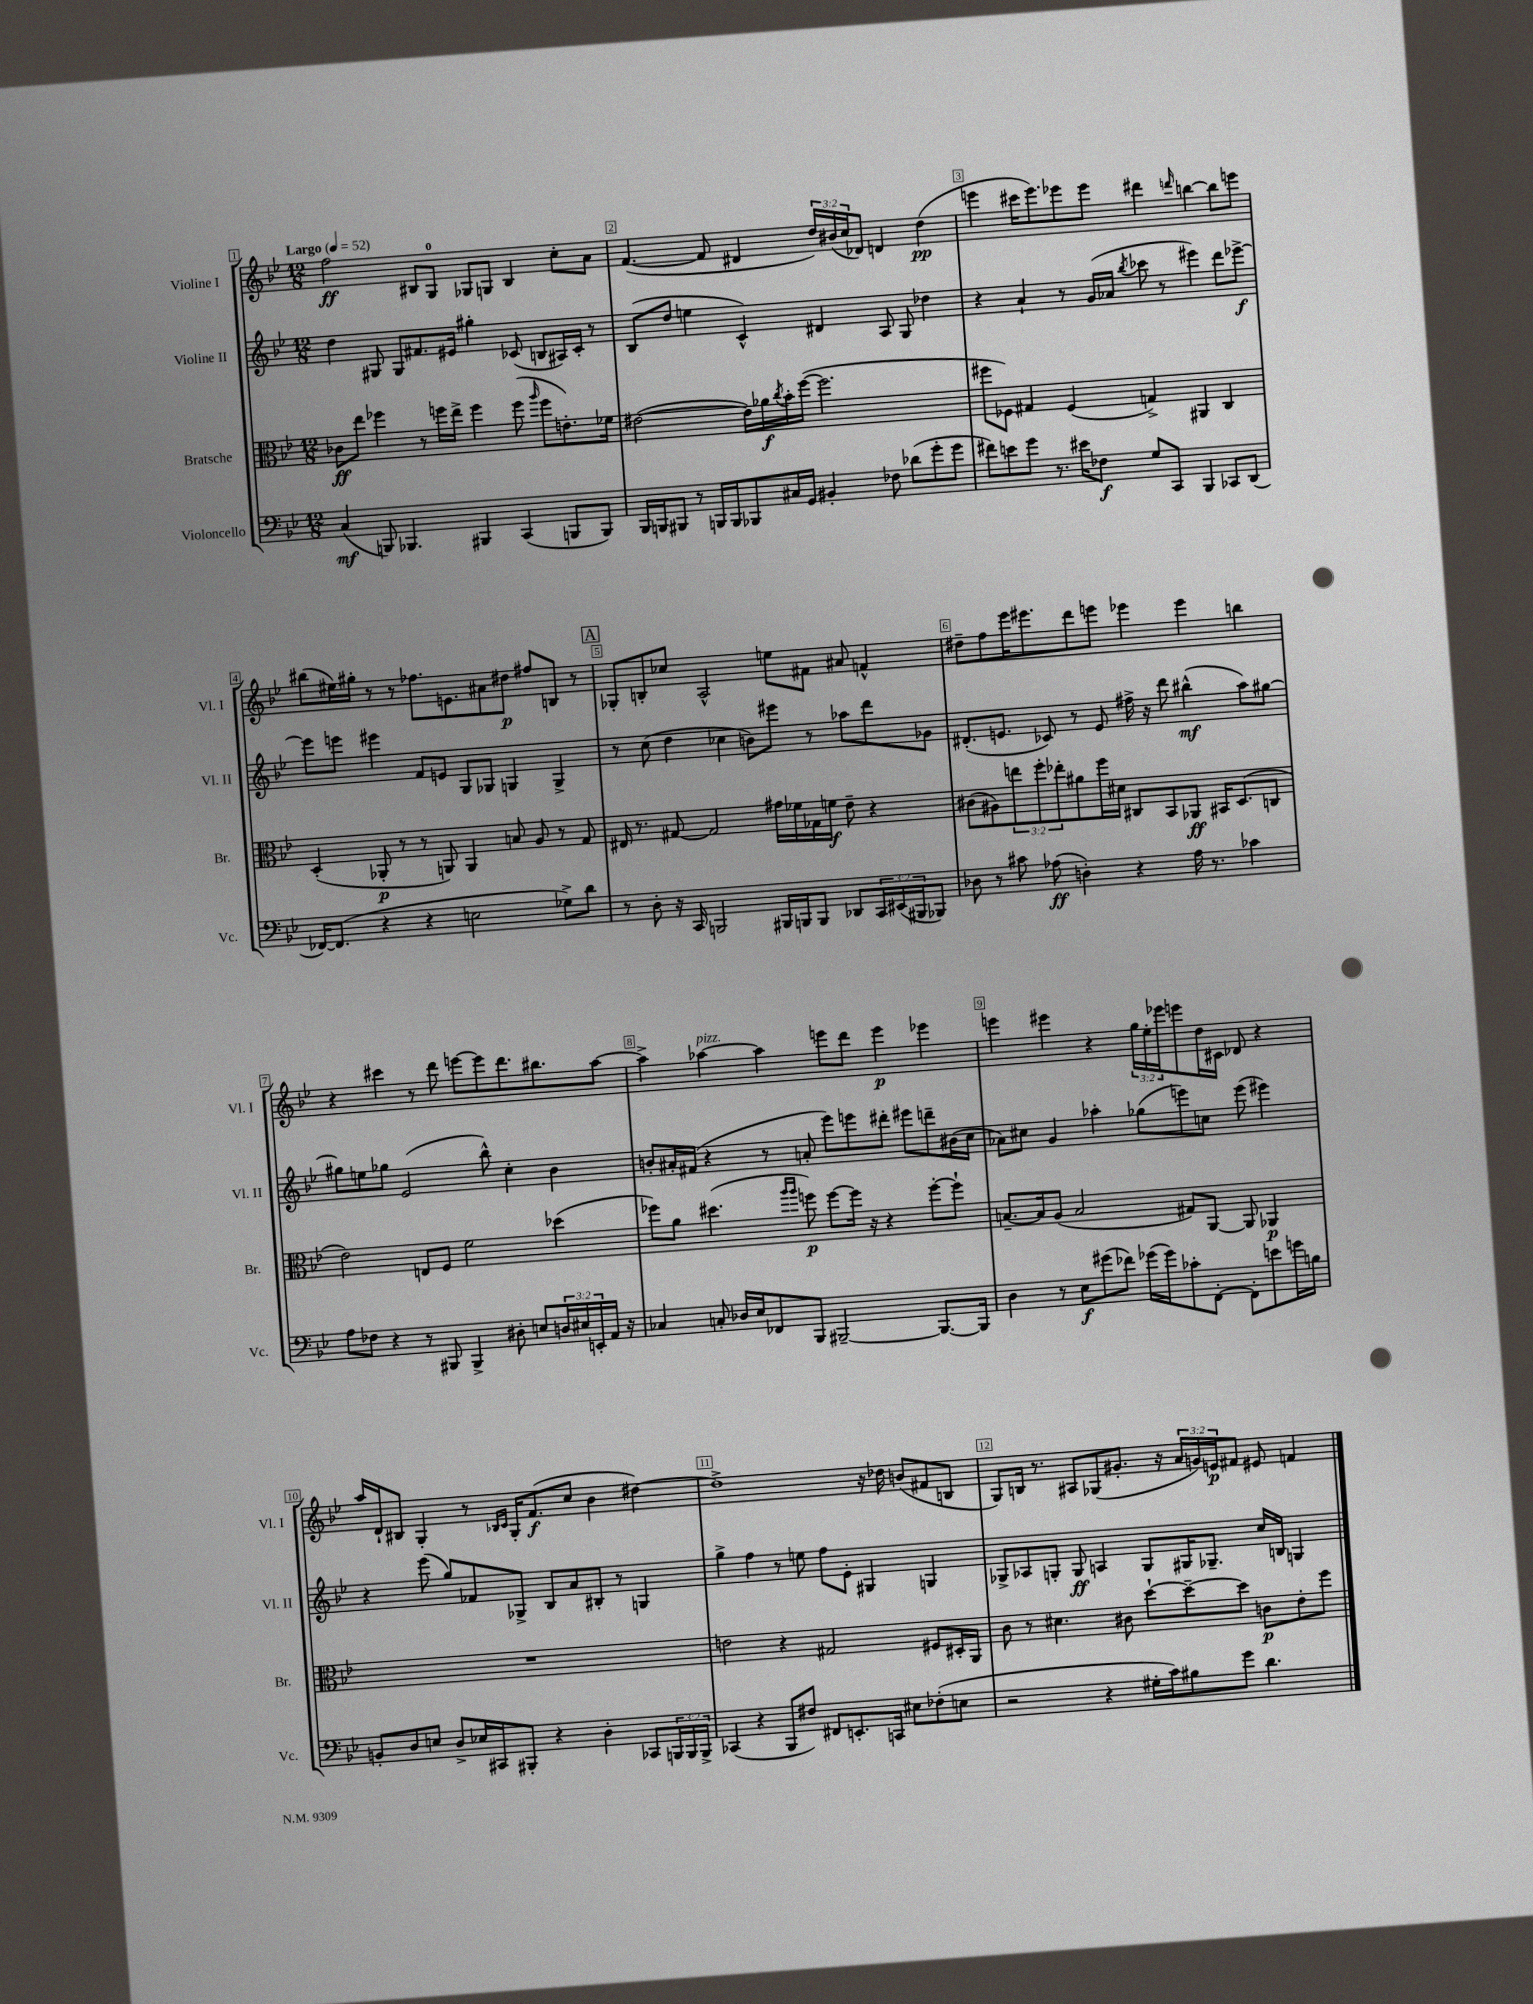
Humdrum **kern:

**kern	**kern	**kern	**kern
*staff4	*staff3	*staff2	*staff1
*clefF4	*clefC3	*clefG2	*clefG2
*k[b-e-]	*k[b-e-]	*k[b-e-]	*k[b-e-]
*M12/8	*M12/8	*M12/8	*M12/8
*MM52	*MM52	*MM52	*MM52
(4C	8c-	4dd	2ff
.	8ee-	.	.
8BBB)	4ff-	8G#	.
4.BBB-	.	8G#	.
.	8r	8.f#	8B#
.	16ff	.	8G
.	16ee-^	16e#	.
4BBB#	4ff	4gg#'	8G-
.	.	.	8G
(4CC	(8ff	(8c-	4B#
.	16qqaa	.	.
.	8ff	8B	.
8BBB	8.e')	16A#)	8cc'
.	.	16c-'	.
8BBB)	.	8r	8a
.	16f-	.	.
=	=	=	=
16BBB-	([2e#	(8B-	([4.f
16BBB	.	.	.
8BBB#	.	8dd	.
8r	.	4ee	.
16BBB	.	.	8f]
16BBB	.	.	.
8BBB-	16e#])	4c^^)	4d#
.	16a-	.	.
.	8qcc	.	.
16C#	16b-'	.	.
16GG	([16ff	.	.
4BB#'	2.ff]	4d#	24dd)
.	.	.	(24b#
.	.	.	24cc
.	.	.	8d-)
8F-	.	8A	4d
(8d-	.	8G	.
8g'	.	4dd-	(4dd
8g	.	.	.
=	=	=	=
8f#)	8ff#	4r	4eee
8e	8F-)	.	.
8g	4G#	4a`	16ccc#
.	.	.	8.eee)
8.r	.	.	.
.	(4F-	8r	8eee-
16e#	.	.	.
8F-	.	(16g	8eee-
.	.	16a-	.
.	.	8qbb-	.
8G	4G^)	8ccc-	4ddd#
8CC	.	8r	.
.	.	.	16qqddd
4BBB-	4AA#	4eee#)	[4bb
8CC-	4C	8ddd	8bb]
(8DD	.	[8eee-^	8eee
=	=	=	=
[16FF-)	(4D'	8eee-]	(8bb#
(8.FF-]	.	.	.
.	.	8eee	16ee#)
.	.	.	16gg#'
4r	8AA-'	4eee#	8r
.	8r	.	8r
4r	8r	8f	8.ff-
.	8AA)	8e	.
.	.	.	8.e
2E	4AA	8G	.
.	.	8G-	8a#
.	8B	4G	8dd#
.	8A	.	8ff#
8G-^)	8r	4G^	8B
8d	8G	.	8r
=	=	=	=
8r	16E#	8r	8G-'
.	8.r	.	.
8D'	.	(8cc	8B'
16r	[8G#	4dd	8cc-
16CC	.	.	.
2BBB	2G#]	.	2A^^
.	.	4cc-	.
.	.	8b)	.
16BBB#	16g#	8eee#	8ee
16BBB	16f-	.	.
8BBB	16G-	8r	8f#
.	16f	.	.
8DD-	8e-~	8aa-	8a#
24CC	4r	8ddd	4f^^
(24EE#	.	.	.
24BBB#	.	.	.
8BBB-)	.	8g-	.
=	=	=	=
8D-	(8c#	(8.d#'	8dd#~
8r	8A#)	.	8ff
.	.	8.e	.
8c#	12ee	.	16eee-
.	.	.	8.eee#
.	12ff'	.	.
(8A-	.	8c-)	.
.	12ee-'	.	.
4D')	8a#	8r	8ddd
.	16ff	8e	8eee
.	16d#	.	.
4r	8C#	16ff#^	4eee-
.	.	16r	.
.	8BB-	8ddd	.
16A-	8AA-	(4bb#^^	4eee-
8.r	.	.	.
.	16BB#	.	.
.	(8.D	.	.
4c-	.	8aa)	4bb
.	8C	[8gg#	.
=	=	=	=
8A	2e-)	8gg#]	4r
8F-	.	8ee	.
4r	.	8gg-	4ccc#
.	.	(2e-	.
8r	8E	.	8r
8BBB#	8F	.	8ddd
4BBB#^	2f	.	[8eee
.	.	8bb-^^)	8eee]
8D#'	.	4cc'	8.ddd
8E	.	.	.
.	.	.	8.bb#
24D	(4dd-	4b-	.
24E#	.	.	.
24EE'	.	.	.
16AA	.	.	[8aa
16r	.	.	.
=	=	=	=
4C-	8ff-)	8b'	4aa^]
.	8a	16a#'	.
.	.	(16f#	.
8C'	(4.dd#	4r	[4aa-
16D-	.	.	.
16E-	.	.	.
8FF-	.	8r	4aa-]
.	16qqaa	.	.
.	16qqaa	.	.
8BBB-	8ff)	8a'	.
[2BBB#~	[8ff	8eee-)	8eee
.	16ff]	8eee	8ddd
.	16r	.	.
.	4r	8ddd#'	4eee
.	.	8eee#	.
8.BBB#_	[8ff'	8ddd~	4eee-
.	8ff`]	(16b#	.
16BBB#]	.	16cc	.
=	=	=	=
4D	[8.B~	8a-)	4eee
.	.	8cc#	.
.	16B]	.	.
8r	(8A	4g	4eee#
8E-	2B	.	.
(8g#	.	4aa-'	4r
8f-)	.	.	.
(16g-	.	(8gg-	24gg
.	.	.	24ee-'
16g-)	.	.	.
.	.	.	24eee-
8c-'	8G#)	8eee)	8eee
[8FF'	[8AA	8cc	16dd
.	.	.	16c#
8FF']	8AA]	(8eee	8d-
8e	4AA-	4eee#)	4r
16g	.	.	.
16B	.	.	.
=	=	=	=
8BB'	1.r	4r	16aa
.	.	.	16d`
8D	.	.	8B#
8E	.	(8eee-	4G'
8D^	.	8gg)	.
16E-	.	8f-	8r
16CC#	.	.	.
.	.	.	16qqB-
.	.	.	16qqc
8BBB#'	.	8G-^	16G'
.	.	.	(8.f
4r	.	8B-	.
.	.	8a	8cc
4D'	.	8B#'	4b-
.	.	8r	.
8CC-	.	4G	[4dd#)
24BBB	.	.	.
24BBB	.	.	.
24BBB^	.	.	.
=	=	=	=
(4CC-	2e	4gg^	1dd#^]
4r	.	4ff	.
8BBB-	4r	8r	.
8F#)	.	8ee	.
8FF#	2G#	8ff	.
8.EE'	.	8e-'	.
.	.	4G#	16r
16CC	.	.	16dd-
8E#	.	.	(8b
(8F-'	8F#	4G	8f#
8E	16D#'	.	8B
.	16AA	.	.
=	=	=	=
2r	8c	8G-^	8G)
.	8r	8A-	16B
.	.	.	8.r
.	4.d#	8G'	.
.	.	8G	8A#
4r	.	4A	(8G-
.	8c#	.	8.g#'
16G#'	[8dd`	8G	.
16c)	.	.	16r
8B#	8dd~_	16G#	24a
.	.	.	24g)
.	.	8.G-~	.
.	.	.	24e
8g	8dd]	.	8f#
4.d	8c	16cc	8e#
.	.	16B	.
.	8e-'	4G	4f
.	8ff	.	.
==	==	==	==
*-	*-	*-	*-
